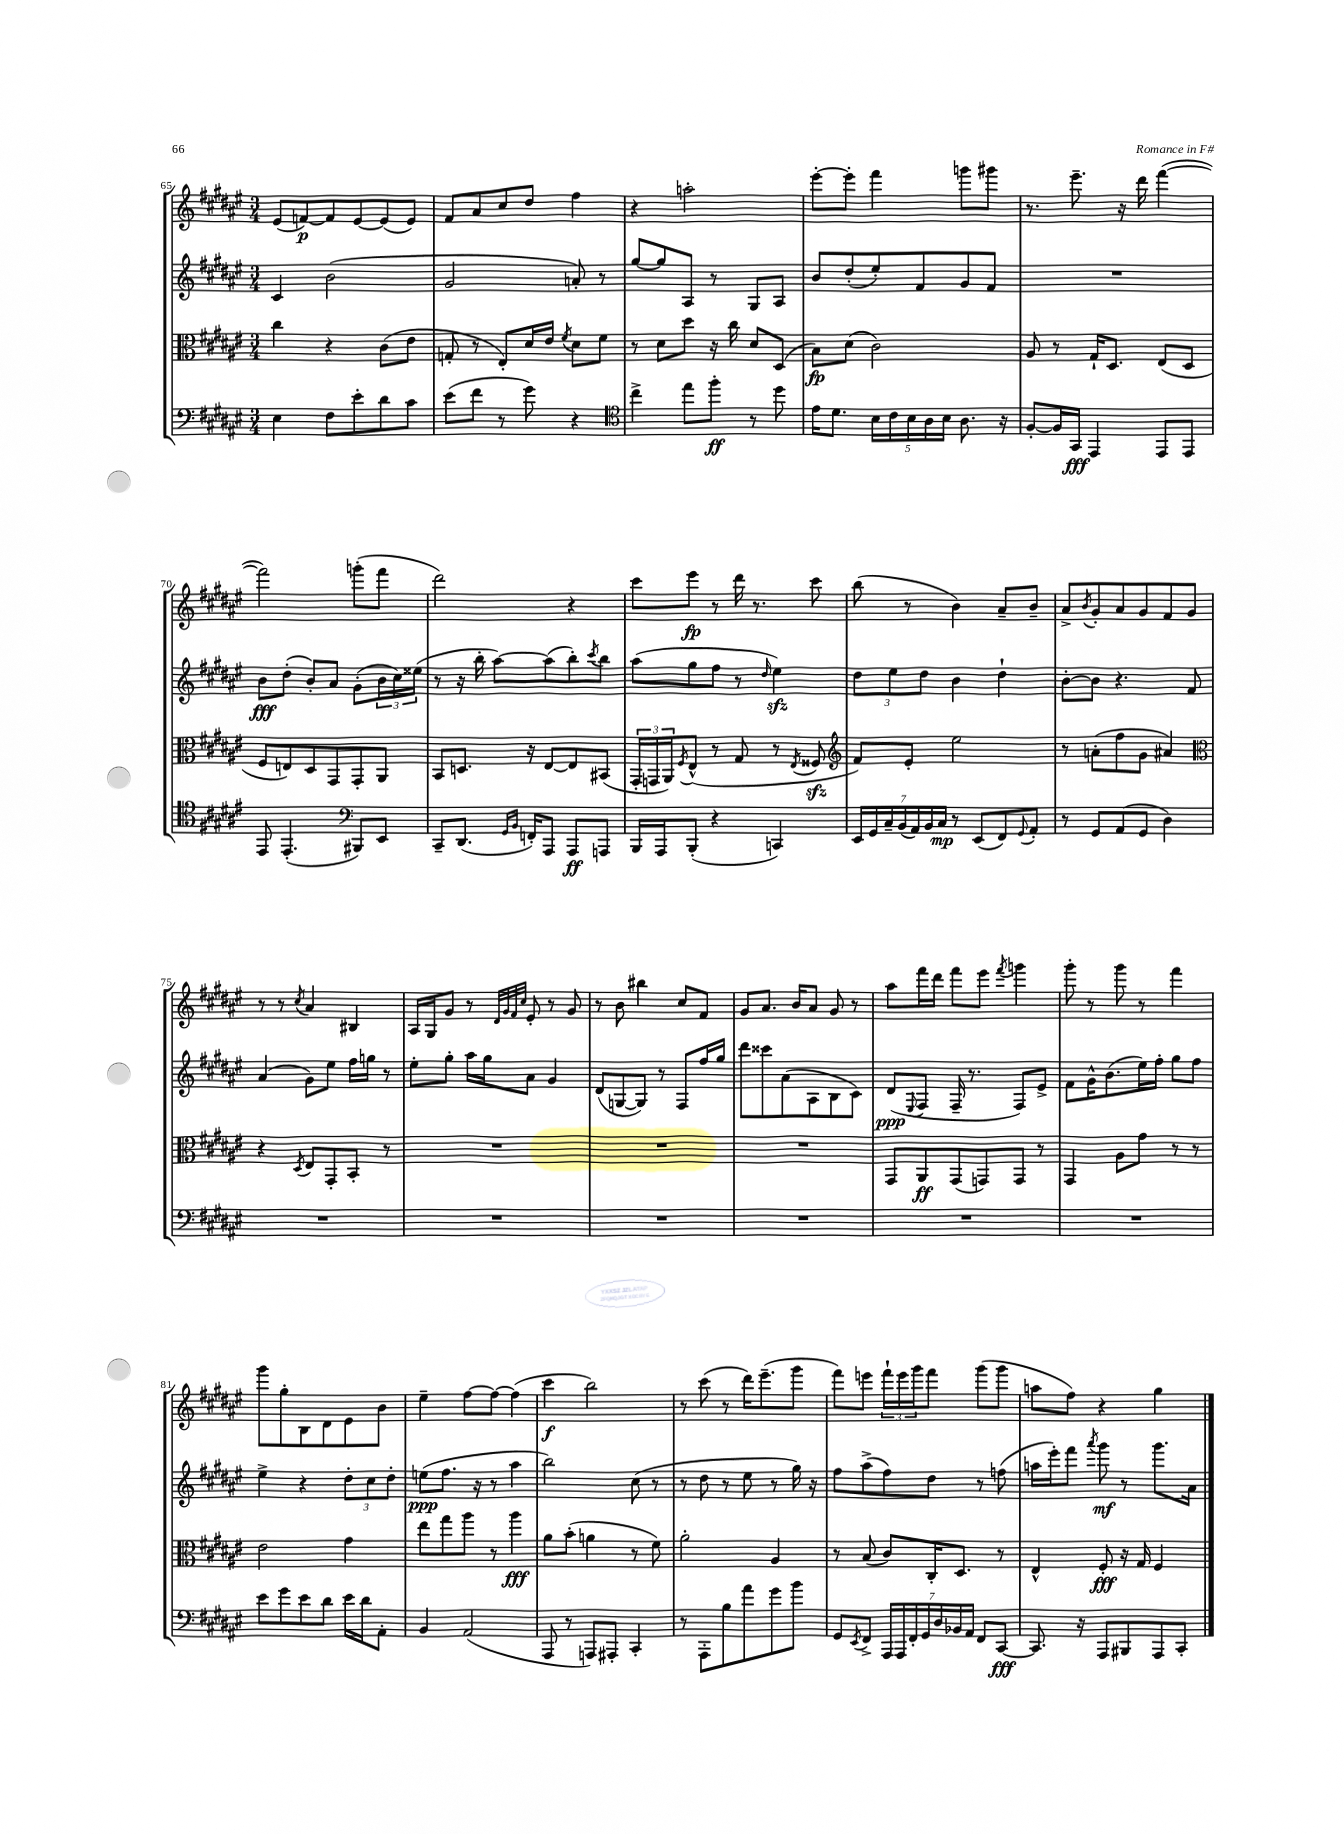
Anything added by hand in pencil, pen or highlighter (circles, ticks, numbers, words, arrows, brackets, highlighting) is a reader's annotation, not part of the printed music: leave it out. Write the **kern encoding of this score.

**kern	**dynam	**kern	**dynam	**kern	**dynam	**kern	**dynam
*part4	*part4	*part3	*part3	*part2	*part2	*part1	*part1
*staff4	*staff4	*staff3	*staff3	*staff2	*staff2	*staff1	*staff1
*clefF4	*	*clefC3	*	*clefG2	*	*clefG2	*
*k[f#c#g#d#a#e#]	*	*k[f#c#g#d#a#e#]	*	*k[f#c#g#d#a#e#]	*	*k[f#c#g#d#a#e#]	*
*M3/4	*	*M3/4	*	*M3/4	*	*M3/4	*
=65	=65	=65	=65	=65	=65	=65	=65
4E#\	.	4cc#\	.	4c#/	.	(8e#/L	.
.	.	.	.	.	.	[8fn/)	p
8F#\L	.	4r	.	(2b\	.	8f/]	.
8e#'\	.	.	.	.	.	[8e#/	.
8d#\	.	(8c#\L	.	.	.	(8e#/]	.
8c#\J	.	8e#\J	.	.	.	8e#/J)	.
=66	=66	=66	=66	=66	=66	=66	=66
(8e#\L	.	8Gn'/	.	2g#/	.	8f#/L	.
8f#\J	.	8r	.	.	.	8a#/	.
8r	.	8E#'/L)	.	.	.	8cc#/	.
8g#\)	.	16d#/L	.	.	.	8dd#/J	.
.	.	16e#/JJ	.	.	.	.	.
.	.	8qf#/	.	.	.	.	.
4r	.	8d#\L	.	8an'/)	.	4ff#\	.
.	.	8f#\J	.	8r	.	.	.
=67	=67	=67	=67	=67	=67	=67	=67
*clefC4	*	*	*	*	*	*	*
4cc#^\	.	8r	.	[8gg#/L	.	4r	.
.	.	8d#\L	.	8gg#/]	.	.	.
8ee#\L	.	8dd#\J	.	8A#/J	.	2aan'\	.
8ff#'\J	ff	16r	.	8r	.	.	.
.	.	16cc#\	.	.	.	.	.
8r	.	8d#/L	.	8G#/L	.	.	.
8dd#\	.	(8D#/J	.	8A#/J	.	.	.
=68	=68	=68	=68	=68	=68	=68	=68
16e#\KL	.	8B\L)	fp	8b/L	.	[8eee#'\L	.
8.d#\J	.	.	.	.	.	.	.
.	.	(8d#\J	.	(8dd#'/	.	8eee#'\J]	.
20B\LL	.	2c#\)	.	8ee#'/)	.	4fff#\	.
20c#\	.	.	.	.	.	.	.
20B\	.	.	.	.	.	.	.
.	.	.	.	8f#/	.	.	.
20A#\	.	.	.	.	.	.	.
20B\JJ	.	.	.	.	.	.	.
8.A#\	.	.	.	8g#/	.	8gggn\L	.
.	.	.	.	8f#/J	.	8ggg#X\J	.
16r	.	.	.	.	.	.	.
=69	=69	=69	=69	=69	=69	=69	=69
[8F#'/L	.	8A#/	.	2.r	.	8.r	.
16F#/L]	.	8r	.	.	.	.	.
16GG#/JJ	fff	.	.	.	.	8.eee#~\	.
4EE#/	.	16G#`/KL	.	.	.	.	.
.	.	8.D#/J	.	.	.	.	.
.	.	.	.	.	.	16r	.
.	.	.	.	.	.	16ddd#\	.
8EE#/L	.	(8E#/L	.	.	.	([4fff#\	.
8EE#/J	.	8D#/J	.	.	.	.	.
!!LO:LB:g=z
=70	=70	=70	=70	=70	=70	=70	=70
8EE#/	.	8F#/L	.	8b\L	fff	2fff#\])	.
(4.EE#'/	.	8En/)	.	(8dd#'\J	.	.	.
.	.	8D#/	.	8b'/L)	.	.	.
.	.	8GG#/	.	8a#/J	.	.	.
*clefF4	*	*	*	*	*	*	*
8BBB#X/L)	.	8GG#'/	.	(8g#'\L	.	(8gggn'\L	.
8EE#/J	.	8AA#/J	.	24b\L	.	8fff#\J	.
.	.	.	.	24cc#\)	.	.	.
.	.	.	.	(24ee##X\JJ	.	.	.
=71	=71	=71	=71	=71	=71	=71	=71
8CC#~/L	.	8BB/L	.	8r	.	2ddd#\)	.
(8.DD#/J	.	8.Dn/J	.	16r	.	.	.
.	.	.	.	16bb'\	.	.	.
.	.	.	.	[8aa#\L)	.	.	.
16qqGG#/LL	.	.	.	.	.	.	.
16qqBB/JJ	.	.	.	.	.	.	.
16FFn'/KL)	.	16r	.	.	.	.	.
8AAA#/J	.	[8E#/L	.	(8aa#\]	.	.	.
8AAA#/L	ff	8E#/]	.	8bb'\)	.	4r	.
.	.	.	.	8qccc#/	.	.	.
8AAAn/J	.	(8BB#X/J	.	8bb\J	.	.	.
=72	=72	=72	=72	=72	=72	=72	=72
16BBB/LL	.	24GG#'/LL	.	(8aa#\L	.	8ccc#\L	.
.	.	24GGn/	.	.	.	.	.
16AAA#/J	.	.	.	.	.	.	.
.	.	24AA#/J)	.	.	.	.	.
.	.	8qF#/	.	.	.	.	.
(8BBB'/J	.	(8E#^^/J	.	8gg#\	.	8eee#\J	fp
4r	.	8r	.	8ff#\J	.	8r	.
.	.	8G#/	.	8r	.	16ddd#\	.
.	.	.	.	.	.	8.r	.
.	.	.	.	16qqdd#/	.	.	.
4CCn/)	.	8r	.	4ee#zz\)	.	.	.
.	.	8qE#/	.	.	.	.	.
.	.	8F##Xzz/	.	.	.	8ccc#\	.
=73	=73	=73	=73	=73	=73	=73	=73
*	*	*clefG2	*	*	*	*	*
28EE#/LL	.	8f#/L)	.	12dd#\L	.	(8bb\	.
28GG#/	.	.	.	.	.	.	.
28C#~/	.	.	.	.	.	.	.
.	.	.	.	12ee#\	.	.	.
(28BB/	.	.	.	.	.	.	.
.	.	8e#'/J	.	.	.	8r	.
28AA#/)	.	.	.	.	.	.	.
.	.	.	.	12dd#\J	.	.	.
28BB/	.	.	.	.	.	.	.
28C#/JJ	mp	.	.	.	.	.	.
8r	.	2ee#\	.	4b\	.	4b\)	.
(8EE#/L	.	.	.	.	.	.	.
8FF#/)	.	.	.	4dd#`\	.	8a#~/L	.
8qqGG#/	.	.	.	.	.	.	.
8AA#'/J	.	.	.	.	.	8b~/J	.
=74	=74	=74	=74	=74	=74	=74	=74
8r	.	8r	.	[8b'\L	.	8a#^/L	.
.	.	.	.	.	.	8qb/	.
8GG#/L	.	(8an'\L	.	8b\J]	.	8g#'/	.
(8AA#/	.	8ff#\	.	4.r	.	8a#/	.
8GG#/J	.	8g#\J	.	.	.	8g#/	.
4D#\)	.	4a#X/)	.	.	.	8f#/	.
.	.	.	.	8f#/	.	8g#/J	.
!!LO:LB:g=z
=75	=75	=75	=75	=75	=75	=75	=75
*	*	*clefC3	*	*	*	*	*
2.r	.	4r	.	(4a#/	.	8r	.
.	.	.	.	.	.	8r	.
.	.	8qD#/	.	.	.	8qcc#/	.
.	.	8E#/L	.	8g#\L)	.	4a#/	.
.	.	8GG#'/	.	8ee#\J	.	.	.
.	.	8BB'/J	.	16ff#\LL	.	4B#X/	.
.	.	.	.	16ggn\JJ	.	.	.
.	.	8r	.	8r	.	.	.
=76	=76	=76	=76	=76	=76	=76	=76
2.r	.	2.r	.	8ee#'\L	.	16A#/LL	.
.	.	.	.	.	.	16G#/J	.
.	.	.	.	8gg#'\J	.	8g#/J	.
.	.	.	.	16aa#\LL	.	8r	.
.	.	.	.	16gg#\J	.	.	.
.	.	.	.	.	.	32qqd#/LLL	.
.	.	.	.	.	.	32qqg#/	.
.	.	.	.	.	.	32qqf#/	.
.	.	.	.	.	.	32qqcc#/JJJ	.
.	.	.	.	8a#\J	.	8e#'/	.
.	.	.	.	4g#/	.	8r	.
.	.	.	.	.	.	8g#/	.
=77	=77	=77	=77	=77	=77	=77	=77
2.r	.	2.r	.	(8d#/L	.	8r	.
.	.	.	.	[8Gn/	.	8b\	.
.	.	.	.	8G/J])	.	4bb#X\	.
.	.	.	.	8r	.	.	.
.	.	.	.	8F#/L	.	8cc#/L	.
.	.	.	.	16ff#/L	.	8f#/J	.
.	.	.	.	16gg#/JJ	.	.	.
=78	=78	=78	=78	=78	=78	=78	=78
2.r	.	2.r	.	8ddd#\L	.	8g#/L	.
.	.	.	.	8ccc##X\	.	8.a#/J	.
.	.	.	.	(8a#\	.	.	.
.	.	.	.	.	.	16b/KL	.
.	.	.	.	8A#\	.	8a#/J	.
.	.	.	.	8B\	.	8g#/	.
.	.	.	.	8c#\J)	.	8r	.
=79	=79	=79	=79	=79	=79	=79	=79
2.r	.	8GG#/L	.	(8d#/L	ppp	8aa#\L	.
.	.	.	.	8qqE#/	.	.	.
.	.	8AA#/	ff	8F#/J	.	16fff#\L	.
.	.	.	.	.	.	16ddd#\JJ	.
.	.	(8GG#/	.	16F#~/	.	8fff#\L	.
.	.	.	.	8.r	.	.	.
.	.	8GGn/)	.	.	.	8eee#\J	.
.	.	.	.	.	.	8qfff#/	.
.	.	8GG/J	.	8F#/L)	.	4gggn\	.
.	.	8r	.	8e#^/J	.	.	.
=80	=80	=80	=80	=80	=80	=80	=80
2.r	.	4GG#/	.	8f#\L	.	8ggg#'\	.
.	.	.	.	16g#^^\K	.	8r	.
.	.	.	.	(8.b\	.	.	.
.	.	8A#\L	.	.	.	8ggg#\	.
.	.	8g#\J	.	16ee#\L)	.	8r	.
.	.	.	.	16ff#'\JJ	.	.	.
.	.	8r	.	8gg#\L	.	4fff#\	.
.	.	8r	.	8ff#\J	.	.	.
!!LO:LB:g=z
=81	=81	=81	=81	=81	=81	=81	=81
8e#\L	.	2e#\	.	4ee#^\	.	8ggg#\L	.
8g#\	.	.	.	.	.	8gg#'\	.
8e#\	.	.	.	4r	.	8B\	.
8d#\J	.	.	.	.	.	8d#\	.
16e#\LL	.	4g#\	.	12dd#'\L	.	8e#\	.
16d#\J	.	.	.	.	.	.	.
.	.	.	.	12cc#\	.	.	.
8AA#'\J	.	.	.	.	.	8b\J	.
.	.	.	.	12dd#'\J	.	.	.
=82	=82	=82	=82	=82	=82	=82	=82
4BB/	.	8ee#\L	.	(8een\L	ppp	4ee#~\	.
.	.	8gg#\	.	8.ff#\J	.	.	.
(2AA#/	.	8aa#\J	.	.	.	[8ff#\L	.
.	.	.	.	16r	.	.	.
.	.	8r	.	8r	.	8ff#\J_	.
.	.	4aa#\	fff	4aa#\	.	(4ff#\]	.
=83	=83	=83	=83	=83	=83	=83	=83
8AAA#/	.	8a#\L	.	2bb\)	.	4ccc#\	f
8r	.	(8b'\J	.	.	.	.	.
8AAAn/L)	.	4an\	.	.	.	2bb\)	.
8AAA#X'/J	.	.	.	.	.	.	.
4CC#'/	.	8r	.	(8cc#\	.	.	.
.	.	8f#\)	.	8r	.	.	.
=84	=84	=84	=84	=84	=84	=84	=84
8r	.	2a#'\	.	8r	.	8r	.
8AAA#'\L	.	.	.	8dd#\	.	(8ccc#\	.
8B\	.	.	.	8r	.	8r	.
8a#\	.	.	.	8ee#\	.	16ddd#\KL)	.
.	.	.	.	.	.	(8.eee#~\	.
8g#\	.	4A#/	.	8r	.	.	.
8b\J	.	.	.	16gg#\)	.	8ggg#\J	.
.	.	.	.	16r	.	.	.
=85	=85	=85	=85	=85	=85	=85	=85
8GG#/L	.	8r	.	8ff#\L	.	8fff#\L)	.
8qEE#/	.	.	.	.	.	.	.
8FF#^/J	.	(8B/	.	(8aa#^\	.	8eeen\J	.
28AAA#/LL	.	8c#/L)	.	8ff#\)	.	24fff#`\LL	.
28AAA#/	.	.	.	.	.	.	.
.	.	.	.	.	.	24eee\	.
28FF#'/	.	.	.	.	.	.	.
.	.	.	.	.	.	24ggg#\J	.
28GG#/	.	.	.	.	.	.	.
.	.	16C#'/K	.	8dd#\J	.	8fff#\J	.
28D#/	.	.	.	.	.	.	.
28BB-X/	.	.	.	.	.	.	.
.	.	8.D#/J	.	.	.	.	.
28AA#/JJ	.	.	.	.	.	.	.
8FF#/L	.	.	.	8r	.	(8ggg#\L	.
[8CC#/J	fff	8r	.	(8ffn\	.	8ggg#\J	.
=86	=86	=86	=86	=86	=86	=86	=86
8.CC#/]	.	4E#^^/	.	16aan\LL	.	8aan\L	.
.	.	.	.	16eee#'\J)	.	.	.
.	.	.	.	8fff#\J	.	8ff#\J)	.
16r	.	.	.	.	.	.	.
.	.	.	.	8qaaa#/	.	.	.
8AAA#/L	.	8F#'/	fff	8ggg#\	mf	4r	.
8BBB#X/	.	16r	.	8r	.	.	.
.	.	16G#/	.	.	.	.	.
8AAA#/	.	4F#/	.	8.ggg#\L	.	4gg#\	.
8CC#'/J	.	.	.	.	.	.	.
.	.	.	.	16a#\Jk	.	.	.
==	==	==	==	==	==	==	==
*-	*-	*-	*-	*-	*-	*-	*-
